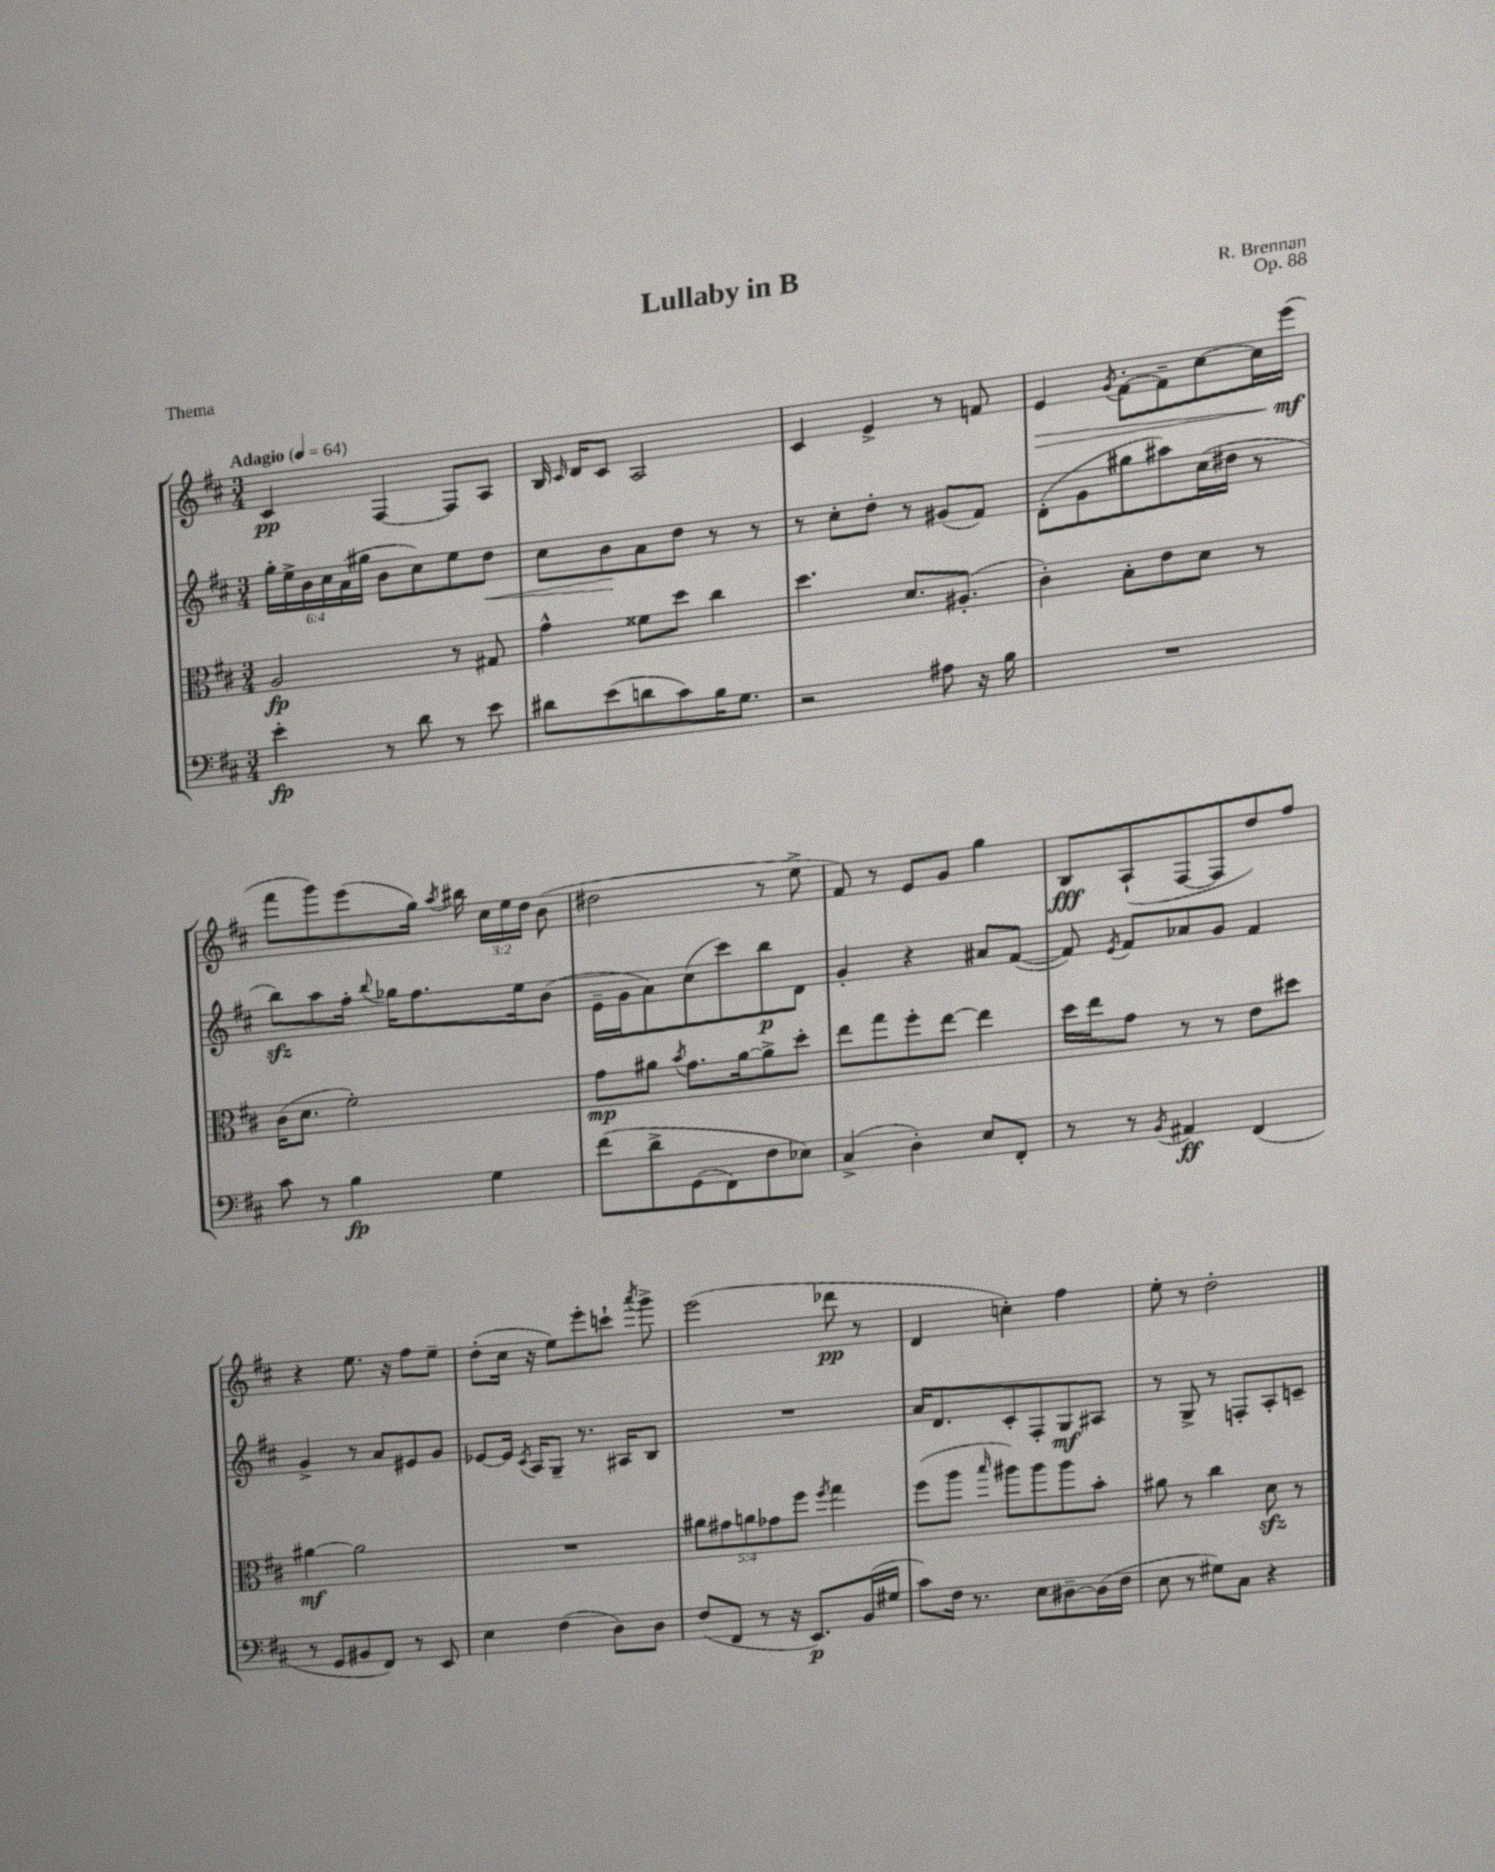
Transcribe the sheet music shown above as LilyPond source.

\header { title = "Lullaby in B" composer = "R. Brennan" opus = "Op. 88" piece = "Thema" }
<<
\new StaffGroup <<
\new Staff = "s0" {
    \clef treble \key d \major \numericTimeSignature \time 3/4 \override Staff.TupletNumber.text = #tuplet-number::calc-fraction-text \tempo "Adagio" 4 = 64
    \autoBeamOff cis'4\pp fis4~ fis8[ a8] |
    b16 \grace { cis'16 } d'16[ cis'8] a2 |
    cis'4 e'4-> r8 f'8 |
    e'4\> \acciaccatura { g'8 } fis'8[~-. fis'8-- cis''8~ cis''16 e'''16]\mf\!( |
    fis'''8[ g'''8) e'''8( g''16]) \acciaccatura { a''8 } bis''16 \tuplet 3/2 { cis''16[ e''16 d''16] } b'8( |
    dis''2 r8 e''8-> |
    fis'8) r8 e'8[ g'8] g''4 |
    b8[\fff a8-!( fis8~ fis8 d''8) fis''8] |
    r4 e''8. r16 fis''8[ e''8]-- |
    d''8[-.( cis''16] r16 e''8[) e'''8-. c'''8]-! \acciaccatura { a'''8 } g'''8-> |
    e'''2( des'''8\pp r8 |
    d'4 c''4-.) fis''4 |
    e''8-. r8 d''2-. \bar "|." |
}
\new Staff = "s1" {
    \clef treble \key d \major \numericTimeSignature \time 3/4 \override Staff.TupletNumber.text = #tuplet-number::calc-fraction-text
    \autoBeamOff \tuplet 6/4 { g''16[-. e''16-> b'16 cis''16 a'16( gis''16] } b'8[ cis''8) e''8 d''8]\< |
    cis''8[ b'8\! a'8 d''8] r8 r8 |
    r8 cis''8[-. d''8]-. r8 gis'8[( fis'8]) |
    d'8[-.( g'8 gis''8 ais''8) cis''16( dis''16] r8 |
    b''8[\sfz) a''8 fis''16]-. \appoggiatura { b''8 } ges''16[ fis''8. e''16 b'8]( |
    e'16[-- g'16 a'8) cis''8( cis'''8) b''8\p d'8] |
    g'4-. r4 ais'8[ fis'8]~( |
    fis'8) \acciaccatura { e'8 } fis'8[ aes'8 g'8] fis'4 |
    g'4-> r8 a'8[ eis'8 g'8] |
    ees'8[~ ees'16] \acciaccatura { cis'8 } a16[ g8]-- r8. ais16[ b8] |
    R2. |
    a'16[ d'8. cis'8-. fis8-. g8\mf ais8] |
    r8 g8-> r8 f8[-. a8-. c'8]-- \bar "|." |
}
\new Staff = "s2" {
    \clef alto \key d \major \numericTimeSignature \time 3/4 \override Staff.TupletNumber.text = #tuplet-number::calc-fraction-text
    \autoBeamOff a2\fp r8 gis8 |
    g'4-^ fisis'8[ d''8] cis''4 |
    d''4. d'8.[ ais8.]-.( |
    cis'4-.) b8[-. e'8 d'8] r8 |
    cis'16[( d'8.] fis'2-.) |
    g'8[\mp ais'8] \acciaccatura { b'8 } g'8.[ ais'16~ ais'8-> d''8]-. |
    e''8[ g''8 fis''8-. e''8]~ e''4 |
    d''16[ e''16 g'8] r8 r8 e'8[ dis''8] |
    ais'4~\mf ais'2 |
    R2. |
    \tuplet 5/4 { ais'8[ gis'8 a'8 ges'8 fis''8] } \acciaccatura { fis''8 } g''4 |
    fis''8[( a''8] \grace { b''16 } ais''8[) ais''8 ais''8 b'8]-. |
    ais'8 r8 cis''4 d'8\sfz r8 \bar "|." |
}
\new Staff = "s3" {
    \clef bass \key d \major \numericTimeSignature \time 3/4
    \autoBeamOff e'4-.\fp r8 d'8 r8 e'8 |
    dis'8[ e'8( d'8 cis'8) b16 g8.] |
    r2 ais8 r16 b16 |
    R2. |
    cis'8 r8 b4\fp g4 |
    fis'8[\( d'8-> g,8( fis,8) fis8 ees8]\) |
    cis4->( d4-.) e8[ fis,8]-. |
    r8 r8 \acciaccatura { b,8 } ais,4\ff fis,4( |
    r8 g,8[ bis,8 fis,8]) r8 e,8 |
    e4 fis4( d8[) d8] |
    fis8[( fis,8] r8 r16 e,8.[\p) b,16( gis16] |
    cis'8[) fis16] r8. e8[ dis8~-- dis16( fis16] |
    e8 r8 gis8[) cis8] r4 \bar "|." |
}
>>
>>
\layout { \context { \Score \remove "Bar_number_engraver" } }
